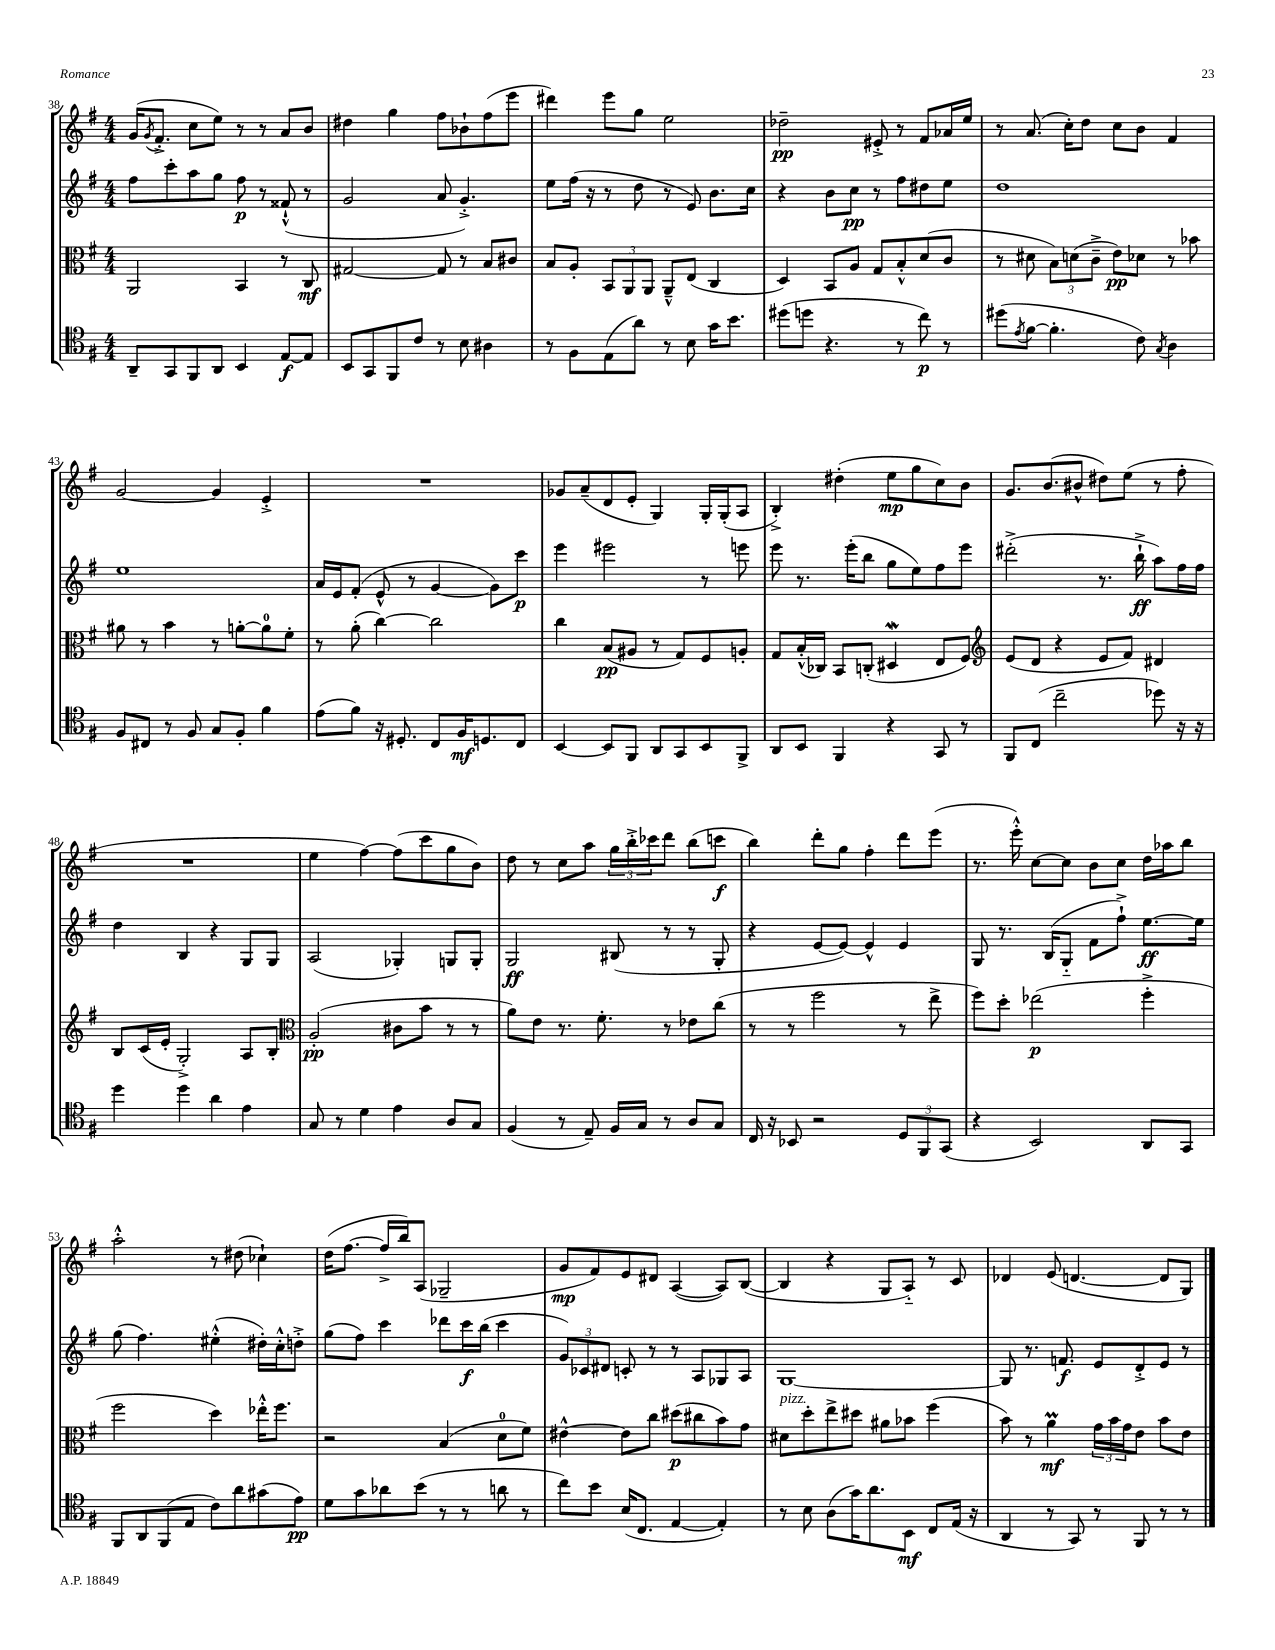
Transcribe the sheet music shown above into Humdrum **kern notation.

**kern	**dynam	**kern	**dynam	**kern	**dynam	**kern	**dynam
*part4	*part4	*part3	*part3	*part2	*part2	*part1	*part1
*staff4	*staff4	*staff3	*staff3	*staff2	*staff2	*staff1	*staff1
*clefC4	*	*clefC3	*	*clefG2	*	*clefG2	*
*k[f#]	*	*k[f#]	*	*k[f#]	*	*k[f#]	*
*M4/4	*	*M4/4	*	*M4/4	*	*M4/4	*
=38	=38	=38	=38	=38	=38	=38	=38
8AA~/L	.	2AA/	.	8ff#\L	.	(16g/KL	.
.	.	.	.	.	.	8qg/	.
.	.	.	.	.	.	8.f#'^/J	.
8GG/	.	.	.	8ccc'\	.	.	.
8FF#/	.	.	.	8aa\	.	8cc\L	.
8AA/J	.	.	.	8gg\J	.	8ee\J)	.
4BB/	.	4BB/	.	8ff#\	p	8r	.
.	.	.	.	8r	.	8r	.
[8E/L	f	8r	.	(8f##X`^^/	.	8a/L	.
8E/J]	.	8C/	mf	8r	.	8b/J	.
=39	=39	=39	=39	=39	=39	=39	=39
8BB/L	.	[2G#X/	.	2g/	.	4dd#X\	.
8GG/	.	.	.	.	.	.	.
8FF#/	.	.	.	.	.	4gg\	.
8c/J	.	.	.	.	.	.	.
8r	.	8G#/]	.	8a/	.	8ff#\L	.
8B\	.	8r	.	4.g'^/)	.	8b-X`\	.
4A#X\	.	8B/L	.	.	.	(8ff#\	.
.	.	8c#X/J	.	.	.	8eee\J	.
=40	=40	=40	=40	=40	=40	=40	=40
8r	.	8B/L	.	8ee\L	.	4ddd#X\)	.
8F#\L	.	8A'/J	.	(16ff#\Jk	.	.	.
.	.	.	.	16r	.	.	.
(8E\	.	12BB/L	.	8r	.	8eee\L	.
.	.	12AA/	.	.	.	.	.
8a\J)	.	.	.	8dd\	.	8gg\J	.
.	.	12AA/J	.	.	.	.	.
8r	.	8AA~^^/L	.	8r	.	2ee\	.
8B\	.	(8E/J	.	8e/)	.	.	.
16g\KL	.	4C/	.	8.b\L	.	.	.
8.b\J	.	.	.	.	.	.	.
.	.	.	.	16cc\Jk	.	.	.
=41	=41	=41	=41	=41	=41	=41	=41
(8dd#X\L	.	4D/)	.	4r	.	2dd-X~\	pp
8ddn\J	.	.	.	.	.	.	.
4.r	.	8BB/L	.	8b\L	.	.	.
.	.	8A/J	.	8cc\J	pp	.	.
.	.	8G/L	.	8r	.	8e#X'^/	.
8r	.	8B'^^/	.	8ff#\L	.	8r	.
8cc\)	p	(8d/	.	8dd#X\	.	8f#/L	.
8r	.	8c/J	.	8ee\J	.	16a-X/L	.
.	.	.	.	.	.	16ee/JJ	.
=42	=42	=42	=42	=42	=42	=42	=42
(8dd#X\L	.	8r	.	1dd	.	8r	.
8qe/	.	.	.	.	.	.	.
[8f#\J	.	8d#X\	.	.	.	(8.a/	.
4.f#'\]	.	12B\L)	.	.	.	.	.
.	.	.	.	.	.	16cc'\KL)	.
.	.	(12dn\	.	.	.	.	.
.	.	.	.	.	.	8dd\J	.
.	.	12c~^\J	.	.	.	.	.
.	.	8e\L)	pp	.	.	8cc\L	.
8c\)	.	8d-X\J	.	.	.	8b\J	.
8qG/	.	.	.	.	.	.	.
4A\	.	8r	.	.	.	4f#/	.
.	.	8b-X\	.	.	.	.	.
!!LO:LB:g=z
=43	=43	=43	=43	=43	=43	=43	=43
8F#/L	.	8a#X\	.	1ee	.	[2g/	.
8C#X/J	.	8r	.	.	.	.	.
8r	.	4b\	.	.	.	.	.
8F#/	.	.	.	.	.	.	.
8G/L	.	8r	.	.	.	4g/]	.
8F#'/J	.	[8an'\L	.	.	.	.	.
4f#\	.	8a\]	.	.	.	4e'^/	.
.	.	8f#'\J	.	.	.	.	.
=44	=44	=44	=44	=44	=44	=44	=44
(8e\L	.	8r	.	16a/LL	.	1r	.
.	.	.	.	16e/J	.	.	.
8f#\J)	.	(8a'\	.	(8f#'/J	.	.	.
16r	.	[4cc\)	.	8e^^/	.	.	.
8.D#X'/	.	.	.	.	.	.	.
.	.	.	.	8r	.	.	.
8C/L	.	2cc\]	.	[4g/	.	.	.
16F#/K	mf	.	.	.	.	.	.
8.Dn/	.	.	.	.	.	.	.
.	.	.	.	8g\L])	.	.	.
8C/J	.	.	.	8ccc\J	p	.	.
=45	=45	=45	=45	=45	=45	=45	=45
[4BB/	.	4cc\	.	4eee\	.	8g-X/L	.
.	.	.	.	.	.	(8a~/	.
8BB/L]	.	(8B/L	pp	2eee#X\	.	8d/	.
8FF#/J	.	8A#X/J	.	.	.	8e'/J	.
8AA/L	.	8r	.	.	.	4G/)	.
8GG/	.	8G/L)	.	.	.	.	.
8BB/	.	8F#/	.	8r	.	16G'/LL	.
.	.	.	.	.	.	(16G'/J	.
8FF#^/J	.	8An'/J	.	8eeen\	.	8A/J	.
=46	=46	=46	=46	=46	=46	=46	=46
8AA/L	.	8G/L	.	8eee\	.	4B'^/)	.
8BB/J	.	(16B'^^/L	.	8.r	.	.	.
.	.	16C-X/JJ)	.	.	.	.	.
4FF#/	.	8BB/L	.	.	.	(4dd#X'\	.
.	.	.	.	(16eee'\KL	.	.	.
.	.	(8Cn'/J	.	8bb\J	.	.	.
4r	.	4D#XW/	.	8gg\L	.	8ee\L	mp
.	.	.	.	8ee\)	.	8gg\	.
8GG/	.	8E/L	.	8ff#\	.	8cc\)	.
8r	.	8F#/J)	.	8eee\J	.	8b\J	.
=47	=47	=47	=47	=47	=47	=47	=47
*	*	*clefG2	*	*	*	*	*
8FF#/L	.	(8e/L	.	(2ddd#X'^\	.	8.g/L	.
(8C/J	.	8d/J	.	.	.	.	.
.	.	.	.	.	.	(8.b/	.
2cc~\	.	4r	.	.	.	.	.
.	.	.	.	.	.	8b#X^^/J	.
.	.	8e/L	.	8.r	.	8dd#X\L)	.
.	.	8f#/J)	.	.	.	(8ee\J	.
.	.	.	.	16bb`^\	ff	.	.
8dd-X\)	.	4d#X/	.	8aa\L)	.	8r	.
16r	.	.	.	16ff#\L	.	8ff#'\	.
16r	.	.	.	16ff#\JJ	.	.	.
!!LO:LB:g=z
=48	=48	=48	=48	=48	=48	=48	=48
4dd\	.	8B/L	.	4dd\	.	1r	.
.	.	(16c/L	.	.	.	.	.
.	.	16e'/JJ	.	.	.	.	.
4dd\	.	2G'^/)	.	4B/	.	.	.
4a\	.	.	.	4r	.	.	.
4e\	.	8A/L	.	8G/L	.	.	.
.	.	8B'/J	.	8G/J	.	.	.
=49	=49	=49	=49	=49	=49	=49	=49
*	*	*clefC3	*	*	*	*	*
8G/	.	(2A'/	pp	(2A/	.	4ee\	.
8r	.	.	.	.	.	.	.
4d\	.	.	.	.	.	[4ff#\)	.
4e\	.	8c#X\L	.	4G-X'/)	.	(8ff#\L]	.
.	.	8b\J	.	.	.	8ccc\	.
8A/L	.	8r	.	8Gn/L	.	8gg\	.
8G/J	.	8r	.	8G'/J	.	8b\J)	.
=50	=50	=50	=50	=50	=50	=50	=50
(4F#/	.	8a\L)	.	2G/	ff	8dd\	.
.	.	8e\J	.	.	.	8r	.
8r	.	8.r	.	.	.	8cc\L	.
8E~/)	.	.	.	.	.	8aa\J	.
.	.	8.f#'\	.	.	.	.	.
16F#/LL	.	.	.	(8B#X/	.	24gg\LL	.
.	.	.	.	.	.	24bb'^\	.
16G/JJ	.	.	.	.	.	.	.
.	.	.	.	.	.	24ccc-X\J	.
8r	.	8r	.	8r	.	8ddd\J	.
8A/L	.	8e-X\L	.	8r	.	(8bb\L	.
8G/J	.	(8cc\J	.	8G'/	.	8cccn\J	f
=51	=51	=51	=51	=51	=51	=51	=51
16C/	.	8r	.	4r	.	4bb\)	.
16r	.	.	.	.	.	.	.
8BB-X/	.	8r	.	.	.	.	.
2r	.	2ff#\	.	[8e/L	.	8ddd'\L	.
.	.	.	.	8e/J_)	.	8gg\J	.
.	.	.	.	4e^^/]	.	4ff#'\	.
12D/L	.	8r	.	4e/	.	8ddd\L	.
12FF#/	.	.	.	.	.	.	.
.	.	8ee^\	.	.	.	(8eee\J	.
(12GG/J	.	.	.	.	.	.	.
=52	=52	=52	=52	=52	=52	=52	=52
4r	.	8ff#\L)	.	8G/	.	8.r	.
.	.	8dd'\J	.	8.r	.	.	.
.	.	.	.	.	.	16eee'^^\)	.
2BB/)	.	(2ee-X\	p	.	.	[8cc\L	.
.	.	.	.	(16B/KL	.	.	.
.	.	.	.	8G/J	.	8cc\J]	.
.	.	.	.	8f#\L	.	8b\L	.
.	.	.	.	8ff#`^\J)	.	8cc\J	.
8AA/L	.	4ff#'^\	.	[8.ee\L	ff	16dd\LL	.
.	.	.	.	.	.	16aa-X\J	.
8GG/J	.	.	.	.	.	8bb\J	.
.	.	.	.	16ee\Jk]	.	.	.
!!LO:LB:g=z
=53	=53	=53	=53	=53	=53	=53	=53
8FF#/L	.	2ff#\	.	(8gg\	.	2aa'^^\	.
8AA/	.	.	.	4.ff#\)	.	.	.
(8FF#/	.	.	.	.	.	.	.
8E/J	.	.	.	.	.	.	.
8c\L)	.	4dd\)	.	(4ee#X'^^\	.	8r	.
8a\	.	.	.	.	.	(8dd#X\	.
(8g#X\	.	16ee-X'^^\KL	.	16dd#X'\LL)	.	4cc-X`\)	.
.	.	8.ff#\J	.	16cc'^^\J	.	.	.
8e\J)	pp	.	.	8ddn'^\J	.	.	.
=54	=54	=54	=54	=54	=54	=54	=54
8d\L	.	2r	.	(8gg\L	.	(16dd\KL	.
.	.	.	.	.	.	[8.ff#\J	.
8g\	.	.	.	8ff#\J)	.	.	.
8a-X\	.	.	.	4ccc\	.	16ff#^/LL]	.
.	.	.	.	.	.	16bb/J)	.
(8b\J	.	.	.	.	.	(8A/J	.
8r	.	(4B/	.	8ddd-X\L	.	2G-X~/	.
8r	.	.	.	16ccc\L	f	.	.
.	.	.	.	(16bb\JJ	.	.	.
8an\	.	8d\L	.	4ccc\	.	.	.
8r	.	8f#\J)	.	.	.	.	.
=55	=55	=55	=55	=55	=55	=55	=55
8cc\L)	.	[4e#X^^\	.	12g/L)	.	8g/L	mp
.	.	.	.	12c-X/	.	.	.
8b\J	.	.	.	.	.	8f#/)	.
.	.	.	.	12d#X/J	.	.	.
(16B/KL	.	8e#\L]	.	8cn'/	.	8e/	.
8.C/J	.	.	.	.	.	.	.
.	.	8cc\J	.	8r	.	8d#X/J	.
[4E/	.	(8dd#X\L	p	8r	.	([4A/	.
.	.	8cc#X\	.	8A/L	.	.	.
4E'/])	.	8b\)	.	8G-X/	.	8A/L])	.
.	.	8g\J	.	8A/J	.	([8B/J	.
=56	=56	=56	=56	=56	=56	=56	=56
!	!	!LO:TX:a:i:t=pizz.	!	!	!	!	!
8r	.	8d#X\L	.	[1G	.	4B/]	.
8B\	.	8dd'\	.	.	.	.	.
(8A\L	.	8ee^\	.	.	.	4r	.
16g\K)	.	8dd#X\J	.	.	.	.	.
8.a\	.	.	.	.	.	.	.
.	.	8a#X\L	.	.	.	8G/L	.
8BB\J	mf	8b-X\J	.	.	.	8A/J)	.
8C/L	.	(4ff#\	.	.	.	8r	.
(16E/Jk	.	.	.	.	.	8c/	.
16r	.	.	.	.	.	.	.
=57	=57	=57	=57	=57	=57	=57	=57
4AA/	.	8b\)	.	8G/]	.	4d-X/	.
.	.	8r	.	8.r	.	.	.
8r	.	4aM\	mf	.	.	(8e/	.
.	.	.	.	8.fn/	f	.	.
8GG/)	.	.	.	.	.	[4.dn/	.
8r	.	24g\LL	.	8e/L	.	.	.
.	.	24b\	.	.	.	.	.
.	.	24g\J	.	.	.	.	.
8FF#/	.	8e\J	.	8d'^/	.	.	.
8r	.	8b\L	.	8e/J	.	8d/L]	.
8r	.	8e\J	.	8r	.	8G/J)	.
==	==	==	==	==	==	==	==
*-	*-	*-	*-	*-	*-	*-	*-
